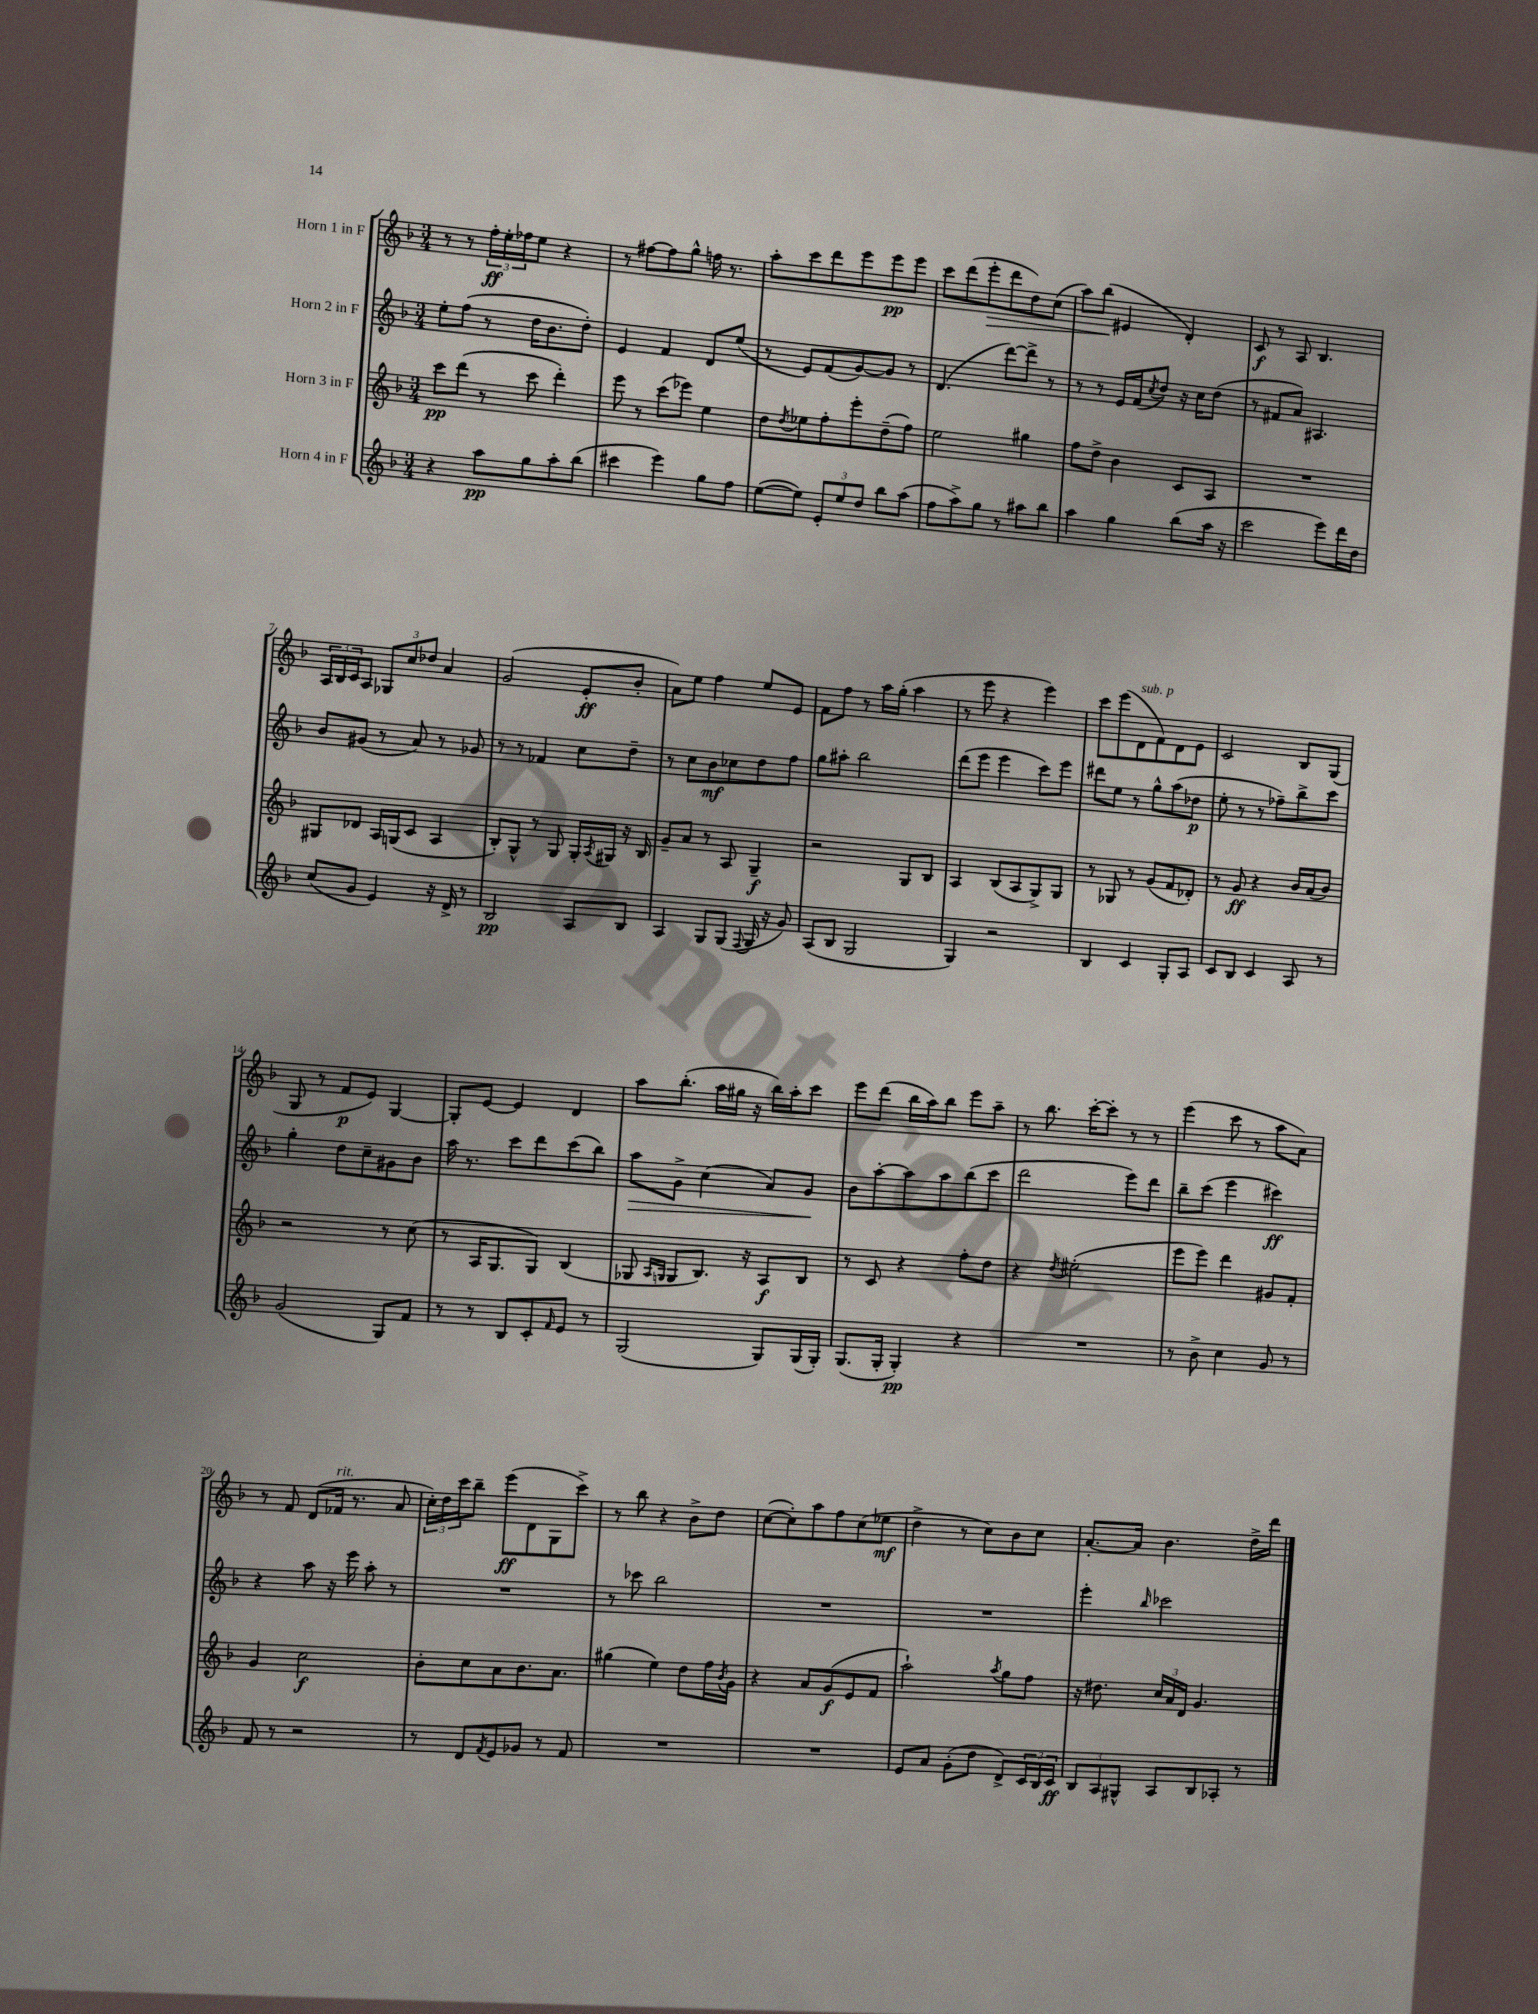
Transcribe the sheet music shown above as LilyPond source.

<<
\new StaffGroup <<
\new Staff = "s0" \with { instrumentName = "Horn 1 in F" } {
    \clef treble \key f \major \numericTimeSignature \time 3/4
    r8 r8 \tuplet 3/2 { f''16-.\ff e''16-. fes''16 } e''8 r4 |
    r8 fis''8~ fis''8 g''8-^ f''16 r8. |
    a''8-. c'''8 d'''8 e'''8 e'''8\pp e'''8 |
    c'''8 d'''8( e'''8-.\> d'''8 d''8) c''8( |
    a''8) bes''8\!( eis'4 d'4-.) |
    c'8\f r8 a8 bes4. |
    \tuplet 3/2 { a16 bes16 c'16 } a8 \tuplet 3/2 { ges8 c''8 des''8 } a'4 |
    g'2( e'8-.\ff bes'8-. |
    a'8) e''8 f''4 e''8 e'8 |
    f'8 f''8 r8 a''16 g''16-.( a''4 |
    r8 e'''8 r4 e'''4) |
    c'''8 e'''8( d'8^\markup { \italic "sub. p" } f'8) d'8 e'8 |
    c'2 bes8 g8( |
    g8 r8 f'8\p e'8) g4~ |
    g8-. e'8~ e'4 d'4 |
    a''8 bes''8.-.( a''16 gis''16 r16 bes''16) a''16-. c'''8 |
    e'''8 d'''8( bes''16 a''16) bes''8 e'''8 a''8-- |
    r8 bes''8. c'''16~-. c'''8-. r8 r8 |
    e'''4( c'''8 r8 a''8 a'8) |
    r8 f'8 d'8( fes'16^\markup { \italic "rit." } r8. a'8 |
    \tuplet 3/2 { c''16-.) d''16 c'''16 } bes''8-- e'''8\ff( d'8 g8 c'''8->) |
    r8 bes''8 r4 bes'8-> d''8 |
    c''8~( c''8-.) a''8 f''8 c''8( ees''8\mf |
    d''4-> r8 c''8) bes'8 c''8 |
    a'8.~-. a'16 bes'4. d''16-> d'''16 \bar "|." |
}
\new Staff = "s1" \with { instrumentName = "Horn 2 in F" } {
    \clef treble \key f \major \numericTimeSignature \time 3/4
    e''8-. f''8( r8 d''16 bes'8. d''8-.) |
    e'4 f'4 d'8 e''8( |
    r8 e'8) f'8( g'8~) g'8 r8 |
    d'4.( d'''8~) d'''8-> r8 |
    r8 r8 e'16 f'16( \acciaccatura { c''8 } d''8) r16 c''16 d''8( |
    r8 fis'8 a'8) ais4. |
    bes'8 gis'8( r8 a'8) r8 ges'8 |
    r8 r8 fes'4 c''8 d''8-- |
    r8 c''8 bes'8\mf ces''8 d''8 f''8 |
    g''8 ais''8-. bes''2 |
    d'''8( e'''8 e'''4 c'''8) e'''8 |
    dis'''8 e''8 r8 g''8-^ a''8( des''8\p |
    e''8-. r8 r8 fes''8--) bes''8-> c'''8 |
    g''4-. d''8 c''8-- gis'8 bes'8 |
    a''16 r8. c'''8 d'''8 c'''8( bes''8) |
    a''8\> g'8-> c''4( a'8) g'8\! |
    bes'8 a''8~-. a''8 a''8 bes''8( c'''8 |
    d'''2 e'''8) d'''8 |
    bes''8-- c'''8( e'''4 cis'''4\ff) |
    r4 a''8 r16 e'''16 a''8-. r8 |
    R2. |
    r8 ces'''8 bes''2 |
    R2. |
    R2. |
    e'''4-. \grace { bes''16 } ces'''2 \bar "|." |
}
\new Staff = "s2" \with { instrumentName = "Horn 3 in F" } {
    \clef treble \key f \major \numericTimeSignature \time 3/4
    c'''8\pp d'''8( r8 c'''8 d'''4-.) |
    e'''8 r8 c'''8( ees'''8) e''4 |
    d''8 \acciaccatura { d''8 } ees''8 f''8-. e'''8-. d''8--( f''8) |
    e''2 gis''4 |
    f''8 d''8-> bes'4 c'8 a8 |
    R2. |
    gis8 des'8 a16 g16( c'8 a4 |
    bes8-.) g8-^ r8 g8 g16-. \acciaccatura { a8 } gis16 r16 bes16 |
    g'8-- a'8 r8 a8 g4--\f |
    r2 g8 bes8 |
    a4 bes8( a8 g8->) g8 |
    r8 ges8 r8 g'8( f'8 des'8-.) |
    r8 g'8\ff r4 bes'16 a'16( bes'8) |
    r2 r8 c''8( |
    r8 a16 g8. g8) bes4( |
    ges8 \grace { a16 g16 } g8 bes8.) r16 a8\f bes8 |
    r8 c'8 r4 f''8-. d''8 |
    r4 \acciaccatura { d''8 } eis''2-.( |
    e'''8 e'''8) d'''4 gis'8 f'8-. |
    g'4 c''2\f |
    bes'8-. c''8 a'8 bes'8. a'8. |
    gis''4( e''4) d''8 f''16 \acciaccatura { bes'8 } g'16 |
    r4 a'8 g'8\f( e'8 f'8 |
    a''2-!) \acciaccatura { a''8 } g''8 f''8 |
    r16 dis''8. \tuplet 3/2 { c''16 a'16 d'16 } g'4. \bar "|." |
}
\new Staff = "s3" \with { instrumentName = "Horn 4 in F" } {
    \clef treble \key f \major \numericTimeSignature \time 3/4
    r4 a''8\pp g''8 a''8-. bes''8( |
    cis'''4 e'''4) g''8 f''8 |
    e''8~( e''8) \tuplet 3/2 { e'8-. e''8 d''8 } bes''8 a''8( |
    f''8 a''8->) g''8 r8 ais''8 bes''8 |
    a''4 g''4 bes''8( a''16 r16 |
    c'''2 e'''8) d'''16 d''16 |
    c''8( g'8 e'4) r16 d'16-> r8 |
    bes2\pp a8 bes8 |
    a4 g8 g8( \appoggiatura { f8 } g16 r16 g'8) |
    a8( bes8 g2 |
    g4) r2 |
    bes4 c'4 g8-. a8 |
    c'8 bes8 c'4 a8 r8 |
    g'2( g8) f'8 |
    r8 r8 bes8 c'8-. \grace { f'16 } e'8 r8 |
    g2( g8) g16( g16-.) |
    g8.( g16-. g4-.\pp) r4 |
    R2. |
    r8 bes'8-> c''4 g'8 r8 |
    f'8 r8 r2 |
    r8 d'8 \acciaccatura { f'8 } e'8 ges'8 r8 f'8 |
    R2. |
    R2. |
    e'8 a'8 g'8-.( d''8 d'8->) \tuplet 3/2 { c'16 bes16 c'16\ff } |
    \tuplet 3/2 { bes8 a8 gis8-^ } a8 bes8 aes8-. r8 \bar "|." |
}
>>
>>
